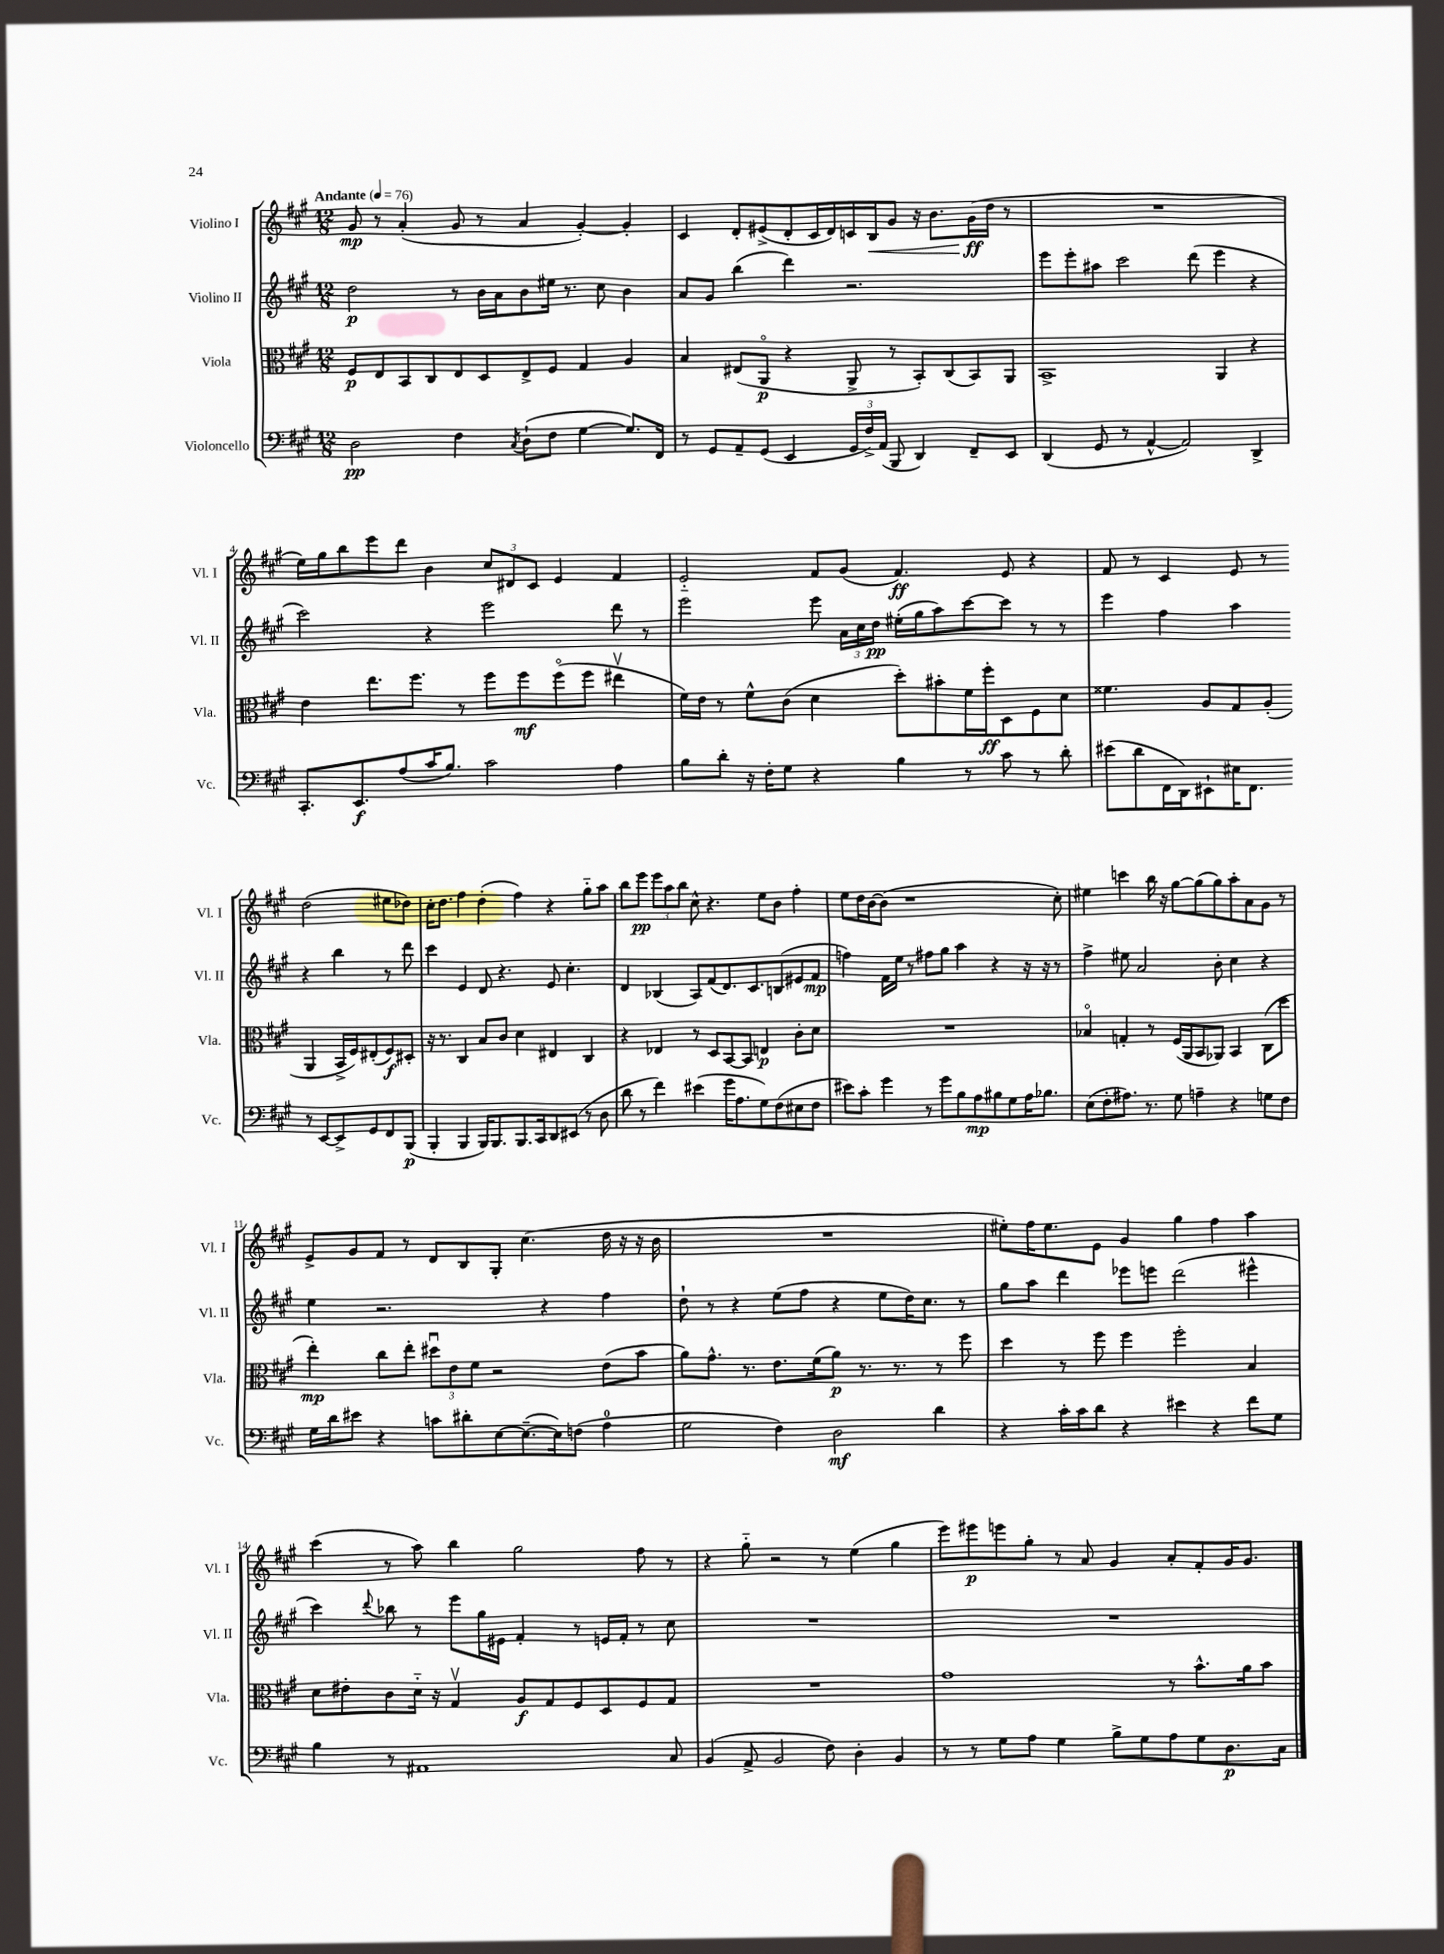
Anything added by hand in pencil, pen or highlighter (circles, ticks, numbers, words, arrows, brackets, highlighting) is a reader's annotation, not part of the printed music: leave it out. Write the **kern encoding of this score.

**kern	**kern	**kern	**kern
*staff4	*staff3	*staff2	*staff1
*clefF4	*clefC3	*clefG2	*clefG2
*k[f#c#g#]	*k[f#c#g#]	*k[f#c#g#]	*k[f#c#g#]
*M12/8	*M12/8	*M12/8	*M12/8
*MM76	*MM76	*MM76	*MM76
2D\	8F#/L	2dd\	8g#/
.	8E/	.	8r
.	8BB/	.	(4a'/
.	8C#/	.	.
4F#\	8E/	8r	8g#/
.	8D/	16b\LL	8r
.	.	16a\J	.
8qC#/	.	.	.
(8D`\L	8E^/	8b\	4a/
8F#\J	8F#/J	16ee#\Jk	.
.	.	8.r	.
[4G#\	4G#/	.	[4g#'/)
.	.	8cc#\	.
8.G#/]L)	4A/	4b\	4g#'/]
16FF#/Jk	.	.	.
=	=	=	=
8r	4B/	8a/L	4c#/
8GG#/L	.	8g#/J	.
8AA~/	(8E#/L	(4bb\	8d'/L
(8GG#/J	8AAo/J	.	(8e#^/
4EE/	4r	4ddd\)	8d'/
.	.	.	16c#/L
.	.	.	16d/)
24GG#/LL	8AA^/	2.r	16c/
24F#^/)	.	.	.
.	.	.	16B/J
(24AA/JJ	.	.	.
8BBB/	8r	.	8g#/J
4DD/)	8BB'/L)	.	16r
.	.	.	8.b\L
.	(8C#/	.	.
8FF#~/L	8BB/)	.	(16g#\L
.	.	.	16dd\JJ
8EE/J	8AA/J	.	8r
=	=	=	=
(4DD/	1BB^	8eee\L	1.r
.	.	8eee'\	.
8GG#/	.	8aa#\J	.
8r	.	2ccc#\	.
[4AA^^/	.	.	.
2AA/])	.	.	.
.	.	(8ddd\	.
.	4AA/	4eee\	.
4DD^/	4r	4r	.
=	=	=	=
8.CC#'/L	4e\	2ccc#\)	16ee\LL)
.	.	.	16gg#\J
.	.	.	8bb\
8.EE/	.	.	.
.	8.ee\L	.	8eee\
(8A/	.	.	8ddd\J
.	8.ff#\J	.	.
16c#/K	.	4r	4b\
8.B/J)	.	.	.
.	8r	.	.
2c#\	8ff#\L	2eee\	12cc#/L
.	.	.	12d#/
.	8ff#\	.	.
.	.	.	12c#/J
.	(8ff#o\	.	4e/
.	8ff#\J	.	.
4A\	4ee#v\	8ddd\	4f#/
.	.	8r	.
=	=	=	=
8B\L	16f#\LL)	2eee\	2e'~/
.	16e\JJ	.	.
8d'\J	8r	.	.
16r	8f#^^\L	.	.
16F#'\LK	.	.	.
8G#\J	(8c#\J	.	.
4r	4d\	8eee\	8f#/L
.	.	24a\LL	(8g#/J
.	.	24cc#\	.
.	.	24dd\JJ	.
4B\	8dd'\L)	(16ee#'\LL	4.f#/)
.	.	16gg#\J	.
.	8b#'\	8aa\)	.
8r	16f#\L	[8ccc#\	.
.	16ff#'\J	.	.
8c#\	8D\	8ccc#\]J	8e/
8r	8F#\	8r	4r
8d'\	8d\J	8r	.
=	=	=	=
(8e#\L	4.f##\	4eee\	8f#/
8d\	.	.	8r
16FF#\L	.	4ff#\	4c#/
16DD\J)	.	.	.
8EE#`\	8A/L	.	.
16E#\K	8G#/	4aa\	8e/
8.FF#\J	.	.	.
.	(8A'/J	.	8r
8r	4AA/	4r	(2dd\
[8EE#/L	.	.	.
8EE#^/]	16BB^/LL	4bb\	.
.	16F#/J)	.	.
8GG#/	(8E#'/	.	.
8FF#/	8F#/)	8r	8ee#\L
(8BBB/J	8D#'/J	8ddd\	8dd-\J)
=	=	=	=
4BBB'/	16r	4ccc#\	16cc#'\LK
.	8.r	.	8.dd\J
4BBB/	4C#/	4e/	4ff#\
16BBB/LK)	8B/L	8d/	(4dd'\
8.BBB/	.	.	.
.	8c#/J	4.r	.
8.BBB/	4d\	.	4ff#\)
16CC#/k	.	.	.
8DD/	4E#/	8e/	4r
(8EE#/J	.	4.cc#'\	.
8r	4C#/	.	8gg#'~\L
8D\	.	.	8aa\J
=	=	=	=
8d\	4r	4d/	8bb\L
8r	.	.	8eee\J
4f#\)	4E-/	(4B-/	12eee\L
.	.	.	12aa\
.	.	.	12bb\J
(4e#\	8r	8A/L)	8cc#^^\
.	8D/L	(8f#/	4.r
16g#\LK	[8BB/	8.d/)	.
8.A\	.	.	.
.	8BB/]J	.	.
.	.	8.c#/	.
8G#\)	4E/	.	8ee\L
(8F#\	.	(8B/	8b\J
8E#\	8c#'\L	8e#/	4ff#'\
8F#\J	8d\J	8f#/J	.
=	=	=	=
8e#\L)	1.r	4ff\)	8ee\L
8c#'\J	.	.	16dd\L
.	.	.	[16b\J
4g#\	.	16f#\LL	(8b\]J
.	.	16ee\JJ	.
.	.	8r	1r
8r	.	8ff#\L	.
8g#\L	.	8gg#\J	.
8B\	.	4aa\	.
8A\	.	.	.
8B#\	.	4r	.
8G#\	.	.	.
16A\K	.	16r	.
8.B-\J	.	16r	.
.	.	8r	8cc#'\)
=	=	=	=
(8E\L	4B-o/	4ff#^\	4ee#\
8F#'\	.	.	.
8.A#\J)	4G'/	8ee#\	4ccc\
.	.	2a/	.
8.r	.	.	.
.	8r	.	16bb\
.	.	.	16r
8G#\	(16F#/LL	.	[8gg#\L
.	16AA/J	.	.
4A~\	8BB/	.	(8gg#\]
.	8AA-/J)	8b'\	8gg#\)
4r	4BB/	4cc#\	8aa'\
.	.	.	8a\
8G\L	(8C#\L	4r	8g#\J
8F#\J	8dd\J	.	8r
=	=	=	=
16G#\LL	4ee'\)	4ee\	8e^/L
16d\J	.	.	.
8e#\J	.	.	8g#/
4r	8cc#\L	2.r	8f#/J
.	8ee'\J	.	8r
8c\L	12dd#u\L	.	8d/L
.	12e\	.	.
8d#'\	.	.	8B/
.	12f#\J	.	.
[8E\	2r	.	8G#'/J
(8.E~\_	.	.	(4.cc#\
.	.	4r	.
16E\]k)	.	.	.
(8F\J	.	.	.
4A\	(8e\L	4ff#\	16dd\
.	.	.	16r
.	8b\J	.	16r
.	.	.	16b\
=	=	=	=
2G#\	8a\L)	8dd`\	1.r
.	8.g#^^\J	8r	.
.	.	4r	.
.	8.r	.	.
4F#\)	8.e\L	(8ee\L	.
.	.	8ff#\J	.
.	(16f#\k	.	.
2D\	8a\J)	4r	.
.	8.r	.	.
.	.	8ee\L	.
.	8.r	.	.
.	.	16dd\K)	.
.	.	8.cc#\J	.
4d\	8r	.	.
.	8ff#\	8r	.
=	=	=	=
4r	4dd\	8gg#\L	8ee#'\L)
.	.	8aa\J	16ff#\K
.	.	.	8.ee#\
16c#'\LL	8r	4ddd\	.
16c#\J	.	.	.
8d\J	8ff#\	.	8e\J
4r	4ff#\	8eee-\L	4g#/
.	.	8eee\J	.
4e#\	2ff#'\	(2ddd\	4gg#\
4r	.	.	4ff#\
8f#\L	4B/	4eee#^^\	4aa\
8G#\J	.	.	.
=	=	=	=
4B\	8d\L	4ccc#\)	(4ccc#\
.	8e#'\	.	.
.	.	8qqddd/	.
8r	8c#\	8bb-\	8r
1AA#	16d'~\Jk	8r	8aa\)
.	16r	.	.
.	4G#v/	8eee\L	4bb\
.	.	16gg#\L	.
.	.	16e#\JJ	.
.	8A/L	4f#'/	2gg#\
.	8G#/	.	.
.	8F#/	8r	.
.	8D/	16e/LL	.
.	.	16f#'/JJ	.
.	8F#/	8r	8ff#\
8C#/	8G#/J	8cc#\	8r
=	=	=	=
(4BB/	1.r	1.r	4r
8AA^/	.	.	8gg#'~\
2BB/	.	.	2r
8F#\)	.	.	8r
4D'\	.	.	(4ee\
4BB/	.	.	4gg#\
=	=	=	=
8r	1g#	1.r	8eee\L)
8r	.	.	8eee#\
8G#\L	.	.	8eee\
8A\J	.	.	8gg#'\J
4G#\	.	.	8r
.	.	.	8a/
8B^\L	.	.	4g#/
8G#\	.	.	.
8A\	8r	.	8a'/L
8G#\	8.b^^\L	.	8f#'/
8.D\	.	.	16g#/K
.	16a\k	.	8.g#/J
.	8b\J	.	.
16C#\Jk	.	.	.
==	==	==	==
*-	*-	*-	*-
